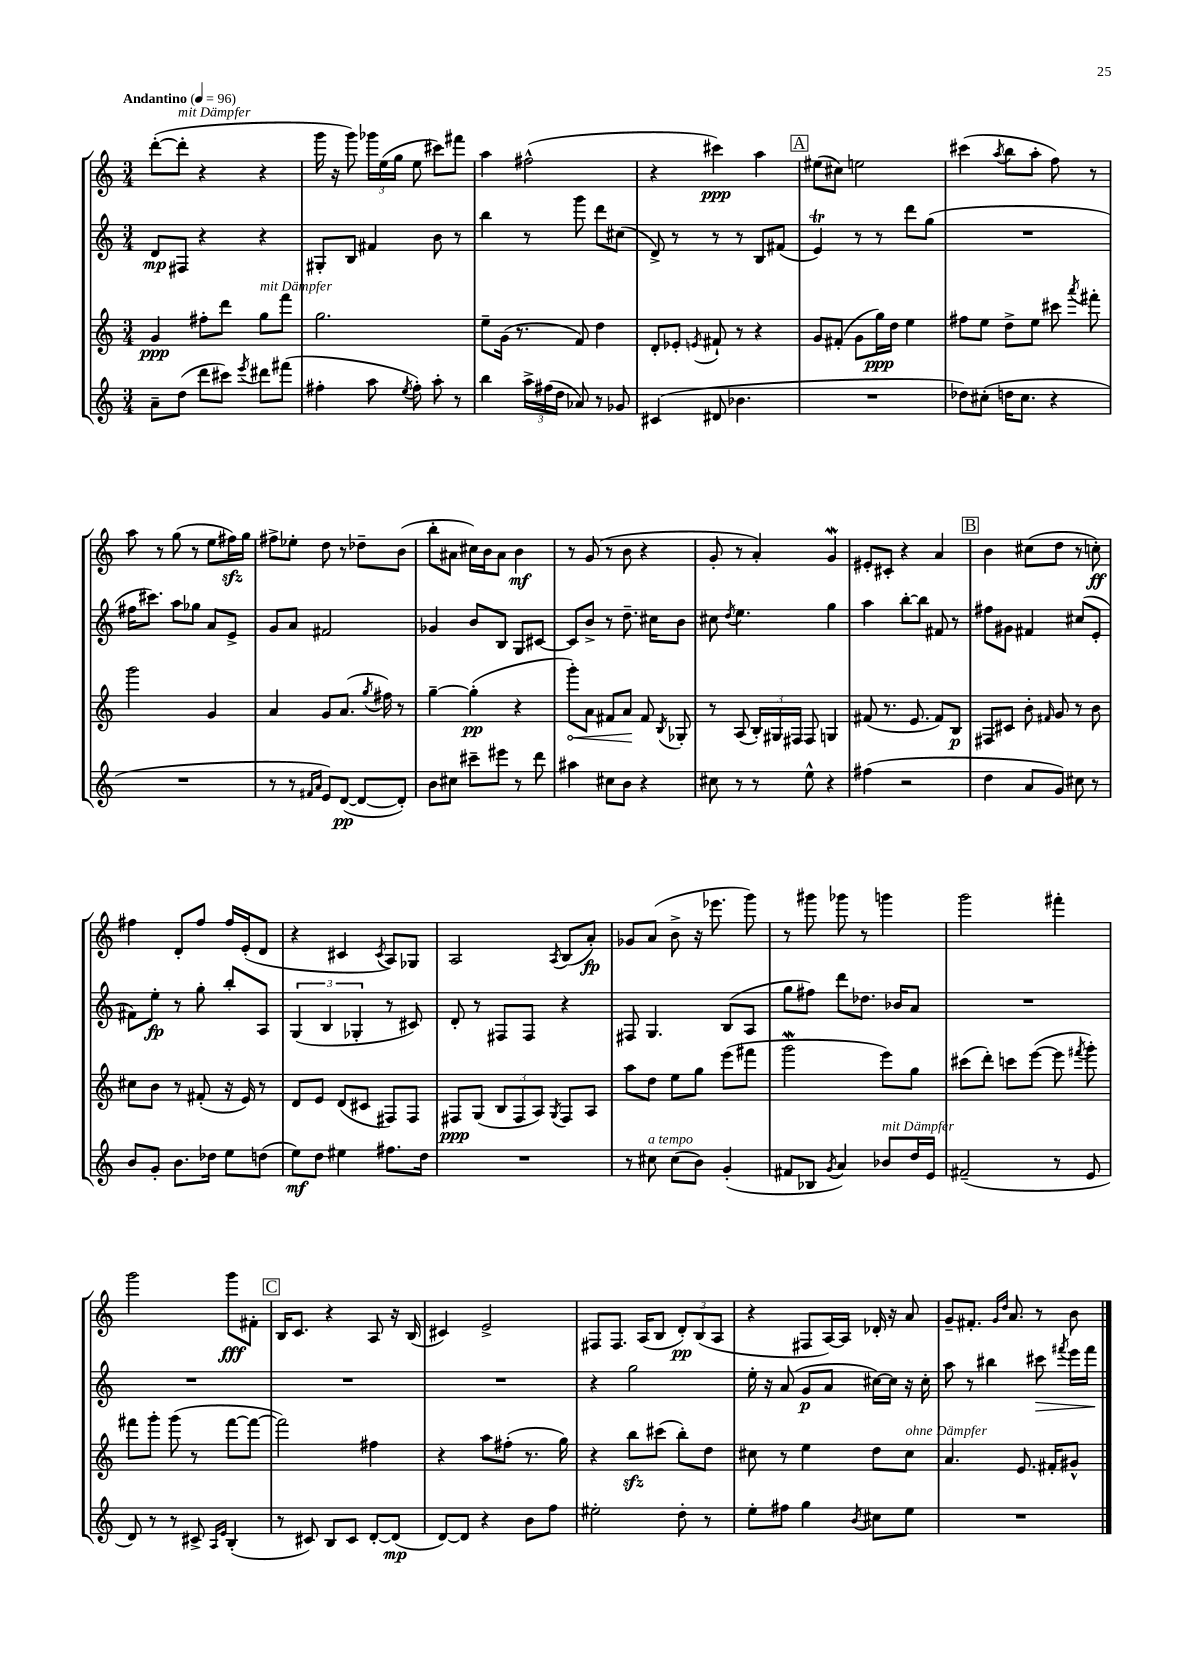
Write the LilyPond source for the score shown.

<<
\new StaffGroup <<
\new Staff = "s0" {
    \clef treble \key c \major \numericTimeSignature \time 3/4 \tempo "Andantino" 4 = 96
    \autoBeamOff d'''8[~-.( d'''8]-.^\markup { \italic "mit Dämpfer" } r4 r4 |
    g'''16 r16 g'''8) \tuplet 3/2 { ges'''16[ e''16( g''16] } e''8 cis'''8[) fis'''8] |
    a''4 fis''2-^( |
    r4 cis'''4\ppp) a''4 |
    \mark \markup { \box "A" } eis''8[( cis''8]) e''2 |
    cis'''4( \acciaccatura { a''8 } b''8[ a''8]-. f''8) r8 |
    a''8 r8 g''8( r8 e''8[ fis''16\sfz) g''16] |
    fis''8[-> ees''8]-. d''8 r8 des''8[-- b'8]( |
    b''8[-. ais'8] cis''16[) b'16 ais'8] b'4\mf |
    r8 g'8( r8 b'8 r4 |
    g'8-. r8 a'4-.) g'4\mordent |
    eis'8[-. cis'8]-. r4 a'4 |
    \mark \markup { \box "B" } b'4 cis''8[( d''8] r8 c''8-.\ff) |
    fis''4 d'8[-. fis''8] fis''16[ e'16-.( d'8] |
    r4 cis'4 \acciaccatura { cis'8 } a8[) ges8] |
    a2 \acciaccatura { a8 } b8[( a'8]-.\fp) |
    ges'8[ a'8]( b'8-> r16 ees'''8. g'''8) |
    r8 gis'''8 ges'''8 r8 g'''4 |
    g'''2 fis'''4-. |
    g'''2 g'''8[\fff fis'8]-. |
    \mark \markup { \box "C" } b16[ c'8.] r4 a8 r16 b16( |
    cis'4) e'2-> |
    fis8[ fis8.] a16[( b8] \tuplet 3/2 { d'8[-.\pp) b8( a8] } |
    r4 fis8[ a16~) a16] des'16-. r16 a'8 |
    g'8[-- fis'8.]-. \grace { g'16[ d''16] } a'8. r8 b'8 \bar "|." |
}
\new Staff = "s1" {
    \clef treble \key c \major \numericTimeSignature \time 3/4
    \autoBeamOff d'8[\mp fis8] r4 r4 |
    gis8[-. b8] fis'4 b'8 r8 |
    b''4 r8 g'''8 d'''8[ cis''8]( |
    d'8->) r8 r8 r8 b8[ fis'8]( |
    \mark \markup { \box "A" } e'4\trill) r8 r8 d'''8[ g''8]( |
    R2. |
    fis''16[ cis'''8.]) a''8[ ges''8] a'8[ e'8]-> |
    g'8[ a'8] fis'2 |
    ges'4 b'8[ b8] g8[ cis'8]~ |
    cis'8[ b'8]-> r8 d''8.-- cis''16[ b'8] |
    cis''8 \acciaccatura { d''8 } e''4. g''4 |
    a''4 b''8[~-. b''8] fis'8 r8 |
    \mark \markup { \box "B" } fis''8[ gis'8] fis'4 cis''8[( e'8]-. |
    fis'8[) e''8]-.\fp r8 g''8-. b''8[-. a8] |
    \tuplet 3/2 { g4( b4 ges4-. } r8 cis'8) |
    d'8-. r8 fis8[ fis8] r4 |
    fis8 g4. b8[( a8] |
    g''8[ fis''8]) d'''8[ des''8.] bes'16[ a'8] |
    R2. |
    R2. |
    \mark \markup { \box "C" } R2. |
    R2. |
    r4 g''2 |
    e''16-. r16 a'8( g'8[\p a'8] cis''16[~) cis''16] r16 cis''16-. |
    a''8 r8 bis''4 cis'''8\> \acciaccatura { fis'''8 } e'''16[ fis'''16]\! \bar "|." |
}
\new Staff = "s2" {
    \clef treble \key c \major \numericTimeSignature \time 3/4
    \autoBeamOff g'4\ppp fis''8[-. d'''8] g''8[^\markup { \italic "mit Dämpfer" } f'''8] |
    g''2. |
    e''8[-- g'16]( r8. f'8) d''4 |
    d'8[-. ees'8]-. \acciaccatura { e'8 } fis'8-! r8 r4 |
    \mark \markup { \box "A" } g'8[ fis'8]-.( g'8[ g''16\ppp) d''16] e''4 |
    fis''8[ e''8] d''8[-> e''8] cis'''8 \acciaccatura { a'''8 } fis'''8-. |
    g'''2 g'4 |
    a'4 g'8[ a'8.]( \acciaccatura { g''8 } fis''16) r8 |
    g''4~-- g''4-.\pp( r4 |
    \once \override Hairpin.circled-tip = ##t g'''8[-.\<) a'8] fis'8[ a'8]\! fis'8 \acciaccatura { b8 } ges8-. |
    r8 a8( \tuplet 3/2 { b16[-.) gis16 fis16] } fis8 g4 |
    fis'8( r8. e'8. fis'8[) b8]\p |
    \mark \markup { \box "B" } fis8[ cis'8] b'8-. \grace { fis'16 } g'8 r8 b'8 |
    cis''8[ b'8] r8 fis'8-.( r16 e'16) r8 |
    d'8[ e'8] d'8[( cis'8] fis8[) fis8] |
    fis8[\ppp g8]( \tuplet 3/2 { b8[ fis8 a8]) } \acciaccatura { g8 } fis8[ a8] |
    a''8[ d''8] e''8[ g''8] e'''8[( fis'''8] |
    g'''2\mordent e'''8[) g''8] |
    cis'''8[( d'''8]-.) c'''8[ e'''8]~( e'''8 \acciaccatura { fis'''8 } g'''8-.) |
    fis'''8[ g'''8]-. g'''8( r8 fis'''8[~ fis'''8]~ |
    \mark \markup { \box "C" } fis'''2) fis''4 |
    r4 a''8[ fis''8]-.( r8. g''16) |
    r4 b''8[\sfz cis'''8]( b''8[-.) d''8] |
    cis''8 r8 e''4 d''8[ cis''8]^\markup { \italic "ohne Dämpfer" } |
    a'4. e'8. fis'16[-. gis'8]-^ \bar "|." |
}
\new Staff = "s3" {
    \clef treble \key c \major \numericTimeSignature \time 3/4
    \autoBeamOff a'8[-- d''8]( d'''8[ cis'''8]) \acciaccatura { e'''8 } dis'''8[ fis'''8]( |
    fis''4-. a''8 \acciaccatura { e''8 } fis''8-.) a''8-. r8 |
    b''4 \tuplet 3/2 { a''16[-> fis''16( d''16] } aes'8) r8 ges'8 |
    cis'4( dis'8 bes'4. |
    \mark \markup { \box "A" } R2. |
    des''8[) cis''8]-.( d''16[ cis''8.] r4 |
    R2. |
    r8 r8 \grace { fis'16[ a'16] } e'8[) d'8]~\pp( d'8[~ d'8]-.) |
    b'8[ cis''8] cis'''8[-- eis'''8] r8 d'''8 |
    ais''4 cis''8[ b'8] r4 |
    cis''8 r8 r8 e''8-^ r4 |
    fis''4( r2 |
    \mark \markup { \box "B" } d''4 a'8[ g'8]) cis''8 r8 |
    b'8[ g'8]-. b'8.[ des''16] e''8[ d''8]( |
    e''8[\mf) d''8] eis''4 fis''8.[ d''16] |
    R2. |
    r8 cis''8^\markup { \italic "a tempo" } cis''8[( b'8]) g'4-.( |
    fis'8[ bes8] \acciaccatura { g'8 } a'4) bes'8[^\markup { \italic "mit Dämpfer" } d''16 e'16] |
    fis'2--( r8 e'8 |
    d'8) r8 r8 cis'8-> \grace { a16[ e'16] } b4-.( |
    \mark \markup { \box "C" } r8 cis'8) b8[ cis'8] d'8[~-. d'8]\mp( |
    d'8[~) d'8] r4 b'8[ f''8] |
    eis''2-. d''8-. r8 |
    e''8[-. fis''8] g''4 \acciaccatura { b'8 } cis''8[ e''8] |
    R2. \bar "|." |
}
>>
>>
\layout { \context { \Score \remove "Bar_number_engraver" } }
